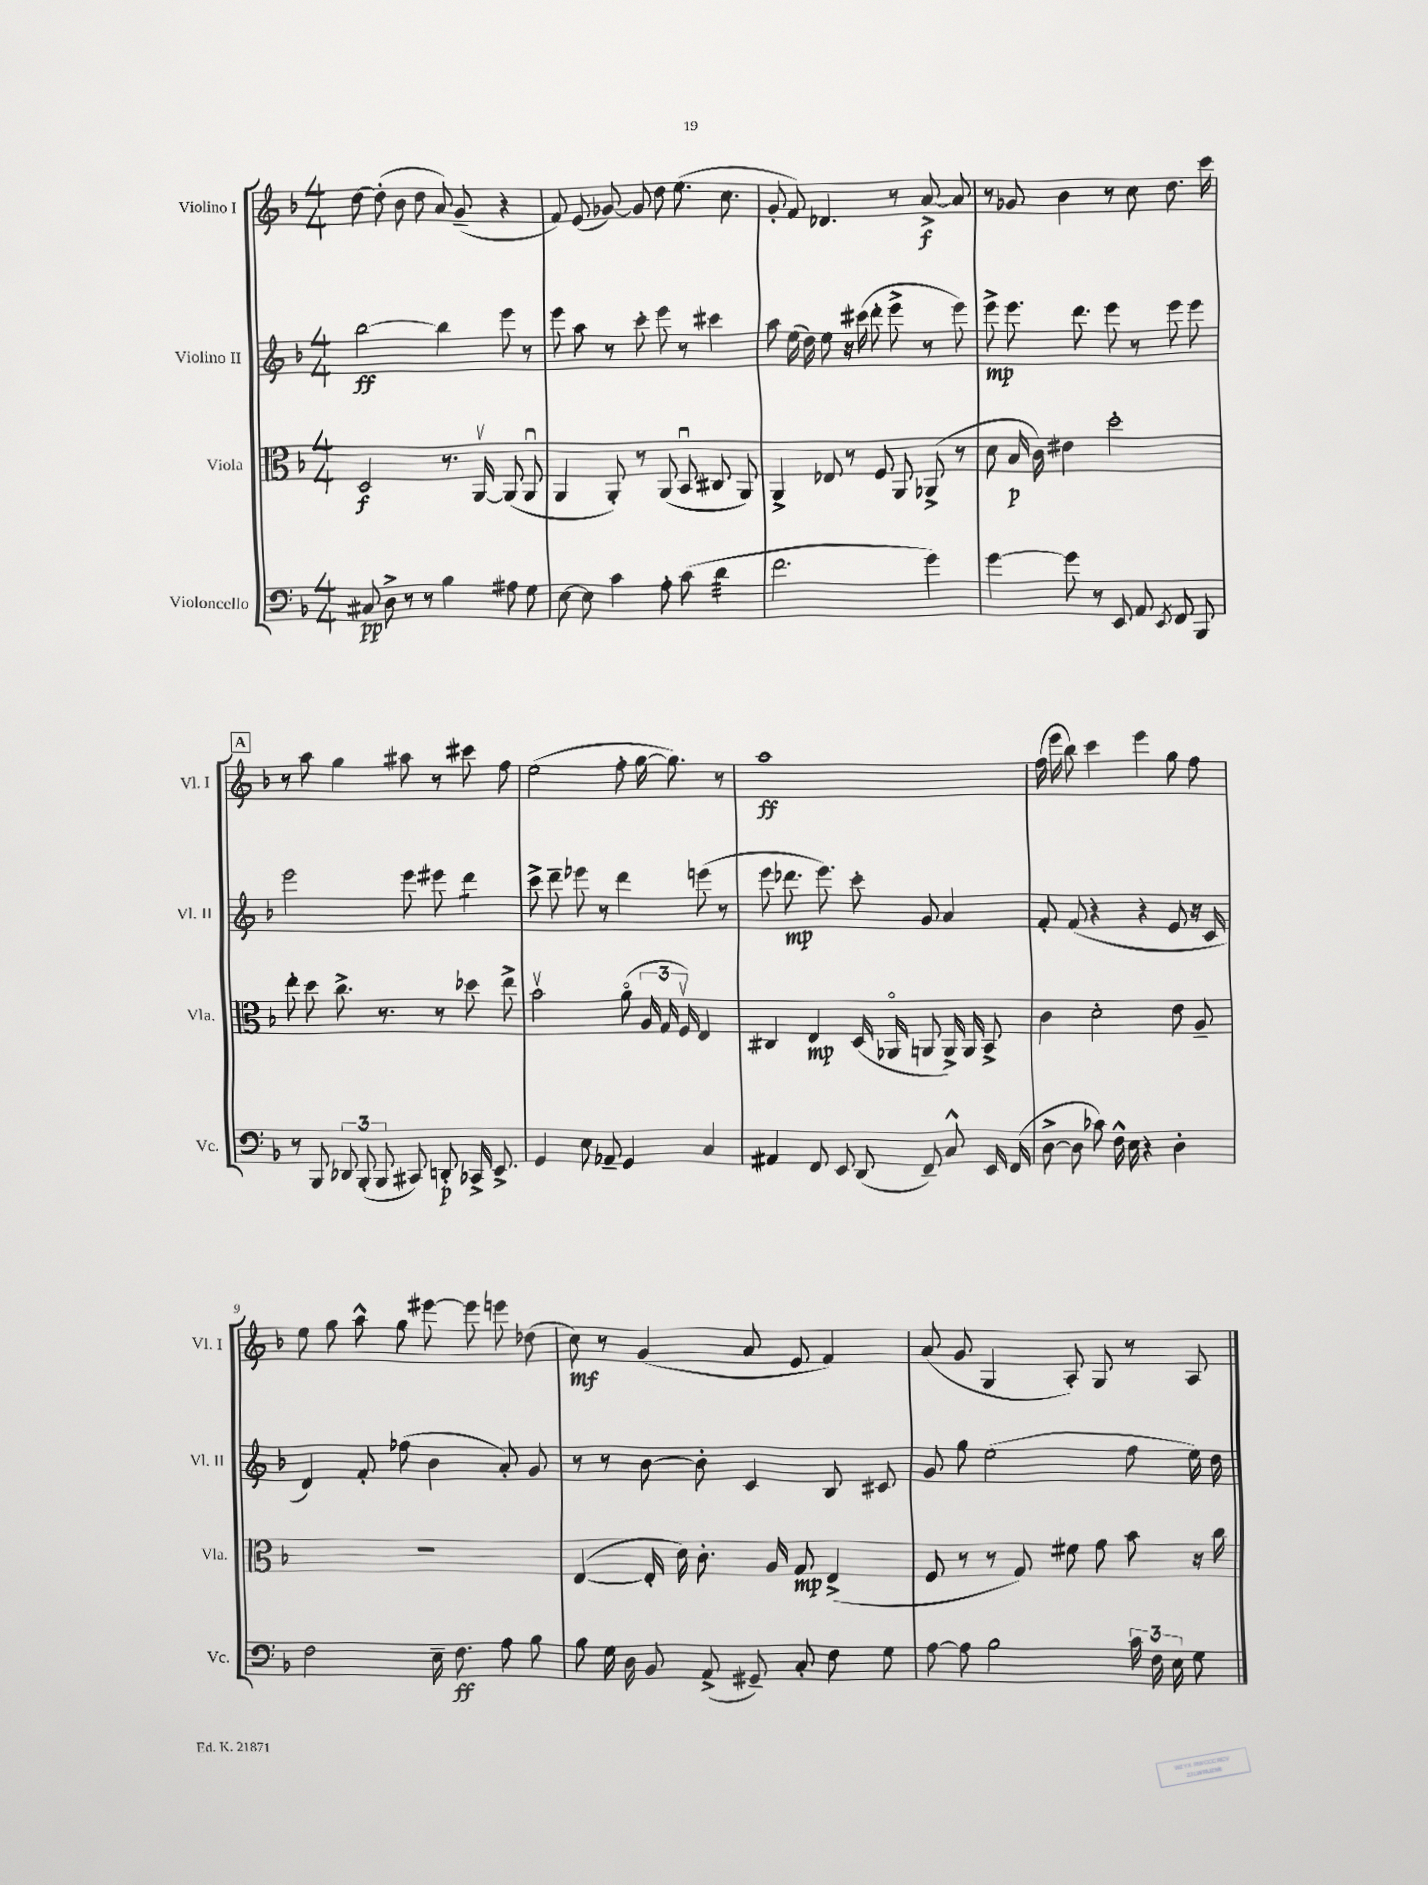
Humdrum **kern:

**kern	**dynam	**kern	**dynam	**kern	**dynam	**kern	**dynam
*part4	*part4	*part3	*part3	*part2	*part2	*part1	*part1
*staff4	*staff4	*staff3	*staff3	*staff2	*staff2	*staff1	*staff1
*I"Violoncello	*	*I"Viola	*	*I"Violino II	*	*I"Violino I	*
*I'Vc.	*	*I'Vla.	*	*I'Vl. II	*	*I'Vl. I	*
*clefF4	*	*clefC3	*	*clefG2	*	*clefG2	*
*k[b-]	*	*k[b-]	*	*k[b-]	*	*k[b-]	*
*M4/4	*	*M4/4	*	*M4/4	*	*M4/4	*
=1	=1	=1	=1	=1	=1	=1	=1
8C#X/	pp	2D/	f	[2bb-\	ff	[8dd\	.
8D^\	.	.	.	.	.	(8dd'\]	.
8r	.	.	.	.	.	8b-\	.
8r	.	.	.	.	.	8dd\	.
4B-\	.	8.r	.	4bb-\]	.	8a/)	.
.	.	.	.	.	.	(8g~/	.
.	.	[16AAv/	.	.	.	.	.
8A#X\	.	(8AA/]	.	8eee\	.	4r	.
8G\	.	8AAu/	.	8r	.	.	.
=2	=2	=2	=2	=2	=2	=2	=2
[8E\	.	4AA/	.	8eee\	.	8f/)	.
8E\]	.	.	.	8aa\	.	(8e/	.
4c\	.	8AA'/)	.	8r	.	[8g-X/)	.
.	.	8r	.	8ccc'\	.	8g-/]	.
8A'\	.	(8AA/	.	8eee\	.	8dd\	.
(8c\	.	8BB-u/	.	8r	.	(8.ee\	.
*tremolo	*	*	*	*	*	*	*
32d\LLL	.	8C#X/	.	4ccc#X\	.	.	.
32d\	.	.	.	.	.	.	.
32d\	.	.	.	.	.	8.cc\	.
32d\	.	.	.	.	.	.	.
32d\	.	8AA/)	.	.	.	.	.
32d\	.	.	.	.	.	.	.
32d\	.	.	.	.	.	.	.
32d\JJJ	.	.	.	.	.	.	.
*Xtremolo	*	*	*	*	*	*	*
=3	=3	=3	=3	=3	=3	=3	=3
2.f\	.	4AA^/	.	8aa\	.	8g'/	.
.	.	.	.	(16ee\	.	8f/)	.
.	.	.	.	16dd\)	.	.	.
.	.	8E-X/	.	8ee\	.	4.d-X/	.
.	.	8r	.	16r	.	.	.
.	.	.	.	(16ccc#X\	.	.	.
.	.	8F/	.	8ddd'\	.	.	.
.	.	8AA/	.	8eee^\	.	8r	.
4g\)	.	(8AA-X^/	.	8r	.	[8a^/	f
.	.	8r	.	8eee\)	.	8a/]	.
=4	=4	=4	=4	=4	=4	=4	=4
[4g\	.	8d\	.	8eee^\	mp	8r	.
.	.	16B-/	p	8.eee\	.	8g-X/	.
.	.	16c\)	.	.	.	.	.
8g\]	.	4e#X\	.	.	.	4b-\	.
.	.	.	.	8.ddd\	.	.	.
8r	.	.	.	.	.	.	.
8EE/	.	2dd'\	.	8eee\	.	8r	.
8AA/	.	.	.	8r	.	8cc\	.
8qEE/	.	.	.	.	.	.	.
8FF/	.	.	.	8eee\	.	8.dd\	.
8BBB-/	.	.	.	8eee\	.	.	.
.	.	.	.	.	.	16ccc\	.
!!LO:LB:g=z
!!LO:REH:place=s1:t=A
=5	=5	=5	=5	=5	=5	=5	=5
8r	.	8ee'\	.	2eee\	.	8r	.
8BBB-/	.	8dd\	.	.	.	8aa\	.
12DD-X/	.	8.cc^\	.	.	.	4gg\	.
(12BBB-'/	.	.	.	.	.	.	.
12BBB-/	.	.	.	.	.	.	.
.	.	8.r	.	.	.	.	.
8CC#X/)	.	.	.	8eee\	.	8aa#X\	.
8DDn'/	p	8r	.	8eee#X\	.	8r	.
*	*	*	*	*tremolo	*	*	*
16CC-X^/	.	8dd-X\	.	8ddd\L	.	8ccc#X\	.
8.EE^/	.	.	.	.	.	.	.
.	.	8ee^\	.	8ddd\J	.	8ff\	.
*	*	*	*	*Xtremolo	*	*	*
=6	=6	=6	=6	=6	=6	=6	=6
4GG/	.	2b-v\	.	8ccc^\	.	(2ee\	.
.	.	.	.	8ddd~\	.	.	.
8E\	.	.	.	8eee-X\	.	.	.
8AA-X~/	.	.	.	8r	.	.	.
4GG/	.	(8a\	.	4ddd\	.	8ff'\	.
.	.	24A/	.	.	.	[16gg\	.
.	.	24G/	.	.	.	.	.
.	.	.	.	.	.	8.gg\])	.
.	.	24Fv/)	.	.	.	.	.
4C/	.	4E/	.	(8eeen\	.	.	.
.	.	.	.	8r	.	8r	.
=7	=7	=7	=7	=7	=7	=7	=7
4AA#X/	.	4C#X/	.	8eee\	.	1aa	ff
.	.	.	.	8.ddd-X\	mp	.	.
8FF/	.	4E/	mp	.	.	.	.
.	.	.	.	8.eee\)	.	.	.
8EE/	.	.	.	.	.	.	.
(8DD/	.	(16D/	.	8ccc'\	.	.	.
.	.	16AA-X/	.	.	.	.	.
8FF~/)	.	8AAn/	.	8g/	.	.	.
8C^^/	.	16AA^/)	.	4a/	.	.	.
.	.	16AA/	.	.	.	.	.
16EE/	.	8BB-^/	.	.	.	.	.
(16FF/	.	.	.	.	.	.	.
=8	=8	=8	=8	=8	=8	=8	=8
[8D^\	.	4c\	.	8f'/	.	(16ff\	.
.	.	.	.	.	.	16eee\	.
8D\]	.	.	.	(8f/	.	8bb-\)	.
8c-X\)	.	2d'\	.	4r	.	4ccc\	.
16F^^\	.	.	.	.	.	.	.
16E\	.	.	.	.	.	.	.
4r	.	.	.	4r	.	4eee\	.
4D'\	.	8e\	.	8e/	.	8gg\	.
.	.	8A~/	.	16r	.	8ff\	.
.	.	.	.	16c/	.	.	.
!!LO:LB:g=z
=9	=9	=9	=9	=9	=9	=9	=9
2F\	.	1r	.	4d/)	.	8ee\	.
.	.	.	.	.	.	8gg\	.
.	.	.	.	8f'/	.	8aa^^\	.
.	.	.	.	(8ff-X\	.	8gg\	.
16E~\	.	.	.	4b-\	.	[8eee#X\	.
8.F\	ff	.	.	.	.	.	.
.	.	.	.	.	.	8eee#\]	.
8A\	.	.	.	8a'/)	.	8eeen\	.
8B-\	.	.	.	8g/	.	(8dd-X\	.
=10	=10	=10	=10	=10	=10	=10	=10
8B-\	.	([4E/	.	8r	.	8cc\)	mf
16G\	.	.	.	8r	.	8r	.
16D\	.	.	.	.	.	.	.
8BB-/	.	16E'/]	.	[8b-\	.	(4g/	.
.	.	16d\)	.	.	.	.	.
(8AA^/	.	8.c'\	.	8b-'\]	.	.	.
8GG#X~/)	.	.	.	4c/	.	8a/	.
.	.	16A/	.	.	.	.	.
8C'/	.	8G/	mp	.	.	8e/	.
8F\	.	(4E^/	.	8B-/	.	4f/)	.
8G\	.	.	.	8c#X/	.	.	.
=11	=11	=11	=11	=11	=11	=11	=11
[8A\	.	8F/	.	8g/	.	(8a/	.
8A\]	.	8r	.	8gg\	.	8g/	.
2B-\	.	8r	.	(2ee\	.	4G/	.
.	.	8G/)	.	.	.	.	.
.	.	8f#X\	.	.	.	8A'/)	.
.	.	8g\	.	.	.	8G/	.
24c\	.	8b-\	.	8ff\	.	8r	.
24F\	.	.	.	.	.	.	.
24E\	.	.	.	.	.	.	.
8G\	.	16r	.	16ee\)	.	8A/	.
.	.	16cc\	.	16dd\	.	.	.
==	==	==	==	==	==	==	==
*-	*-	*-	*-	*-	*-	*-	*-
